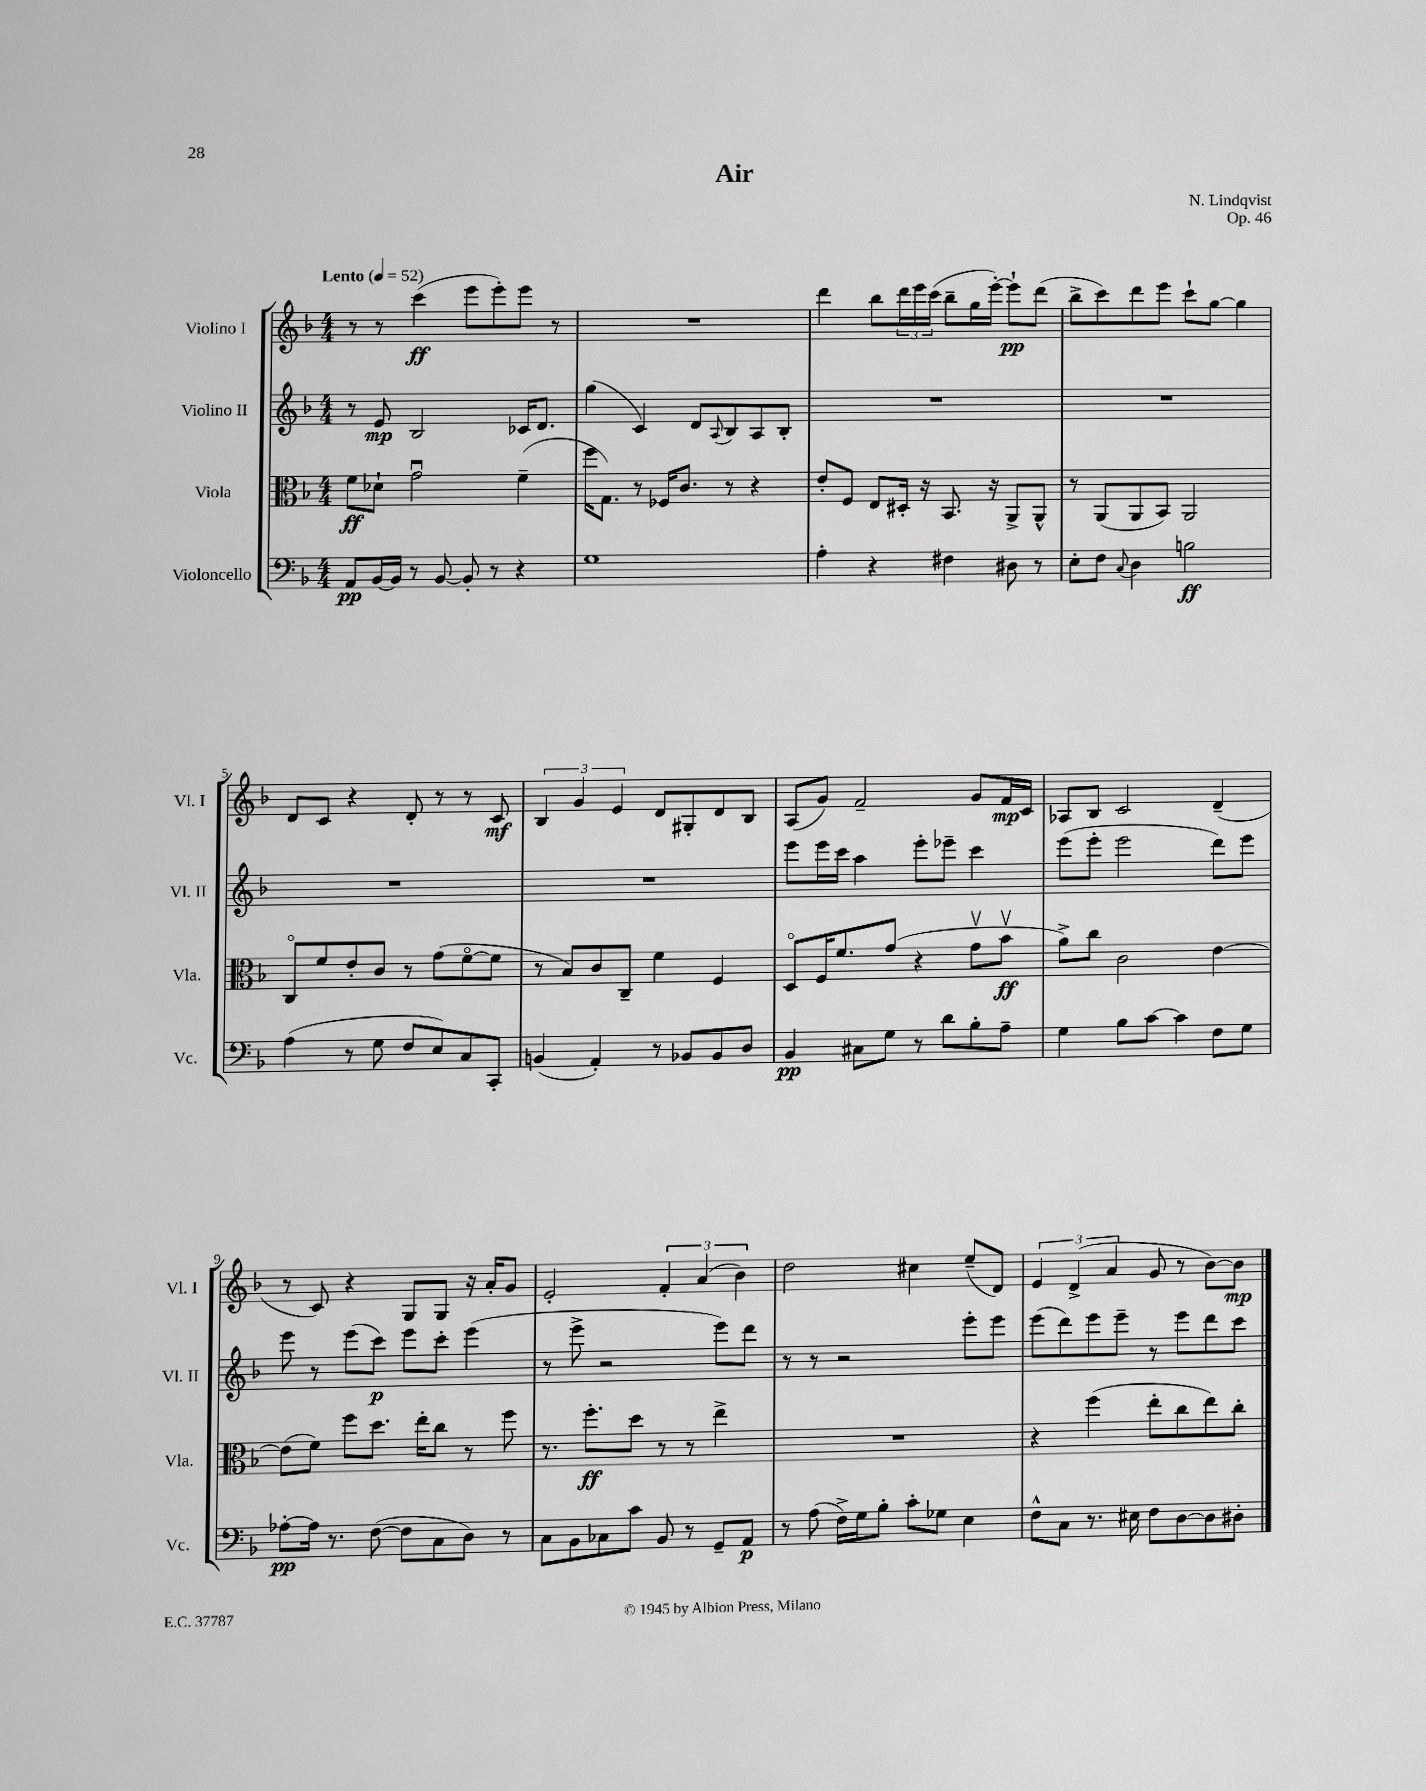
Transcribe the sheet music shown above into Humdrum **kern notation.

**kern	**kern	**kern	**kern
*staff4	*staff3	*staff2	*staff1
*clefF4	*clefC3	*clefG2	*clefG2
*k[b-]	*k[b-]	*k[b-]	*k[b-]
*M4/4	*M4/4	*M4/4	*M4/4
*MM52	*MM52	*MM52	*MM52
8AA	8f	8r	8r
[16BB-	8d-`	8e	8r
16BB-]	.	.	.
8r	2gu	2B-	(4ccc
[8BB-	.	.	.
8BB-']	.	.	8eee
8r	.	.	8eee')
4r	(4f~	16c-	8eee
.	.	8.d	.
.	.	.	8r
=	=	=	=
1G	16ff	(4gg	1r
.	8.G)	.	.
.	8r	4c)	.
.	16F-	.	.
.	8.c	.	.
.	.	8d	.
.	.	8qqA	.
.	8r	8B-	.
.	4r	8A	.
.	.	8B-'	.
=	=	=	=
4A'	8e'	1r	4ddd
.	8F	.	.
4r	8E	.	8bb-
.	16D#'	.	24ddd
.	.	.	24eee
.	16r	.	.
.	.	.	(24ccc
4F#	8.BB-	.	8bb-~
.	.	.	16gg
.	16r	.	[16eee')
8D#	8AA^	.	8eee`]
8r	8AA^^	.	(8ddd
=	=	=	=
8E'	8r	1r	8bb-^
8F	(8AA	.	8ccc)
8qqC	.	.	.
4D	8AA	.	8ddd
.	8BB-)	.	8eee
2B	2AA	.	8ccc`
.	.	.	[8gg
.	.	.	4gg]
=	=	=	=
(4A	8Co	1r	8d
.	8f	.	8c
8r	8e'	.	4r
8G	8c	.	.
8F	8r	.	8d'
8E)	(8g	.	8r
8C	[8fo	.	8r
8CC'	8f]	.	8c
=	=	=	=
(4BB	8r	1r	6B-
.	8B-)	.	.
.	.	.	6g
4AA')	8c	.	.
.	.	.	6e
.	8C~	.	.
8r	4f	.	8d
8BB-	.	.	8G#'
8BB-	4F	.	8d
8D	.	.	8B-
=	=	=	=
4BB-	8Do	8eee	(8A
.	16F	16eee	8g)
.	8.f	16ccc	.
8C#	.	4aa	2f~
8G	(8g	.	.
8r	4r	8eee'	.
8d	.	8eee-~	.
8B-'	8gv	4ccc	8g
8A~	8b-v	.	16f
.	.	.	16c
=	=	=	=
4G	8a^)	(8eee	8A-
.	8cc	8eee'	8B-
8B-	2c	2eee	2c
[8c	.	.	.
4c]	.	.	.
8F	[4e	8ddd)	(4d~
8G	.	8eee	.
=	=	=	=
[8A-'	(8e]	8eee	8r
16A-]	8f)	8r	8c)
8.r	.	.	.
.	8ff	(8eee	4r
([8F	8.dd	8ccc)	.
8F]	.	8eee	8G
.	16ee'	.	.
8C	8cc	8ccc'	8G
8D)	8r	(4eee	16r
.	.	.	16a'
8r	8ff	.	8g
=	=	=	=
8C	8.r	8r	2e'
8BB-	.	8eee^	.
.	8.ff'	.	.
8C-	.	2r	.
8c	8dd	.	.
8BB-	8r	.	6f'
8r	8r	.	.
.	.	.	(6a
8GG~	4ee^	8eee)	.
.	.	.	6b-)
8AA	.	8ddd	.
=	=	=	=
8r	1r	8r	2dd
(8A	.	8r	.
16F^)	.	2r	.
16G	.	.	.
8B-'	.	.	.
8c'	.	.	4cc#
8G-	.	.	.
4E	.	8eee'	(8ee~
.	.	8eee	8d)
=	=	=	=
8F^^	4r	(8eee	6e
8C	.	8ddd)	.
.	.	.	(6d^
8.r	(4ff	8eee	.
.	.	.	6a
.	.	8eee~	.
16E#	.	.	.
8F	8ee'	8r	8g
[8D	8cc	8eee	8r
8D]	8ee)	8ddd	[8b-)
8D#'	8cc'	8ccc	8b-]
==	==	==	==
*-	*-	*-	*-
